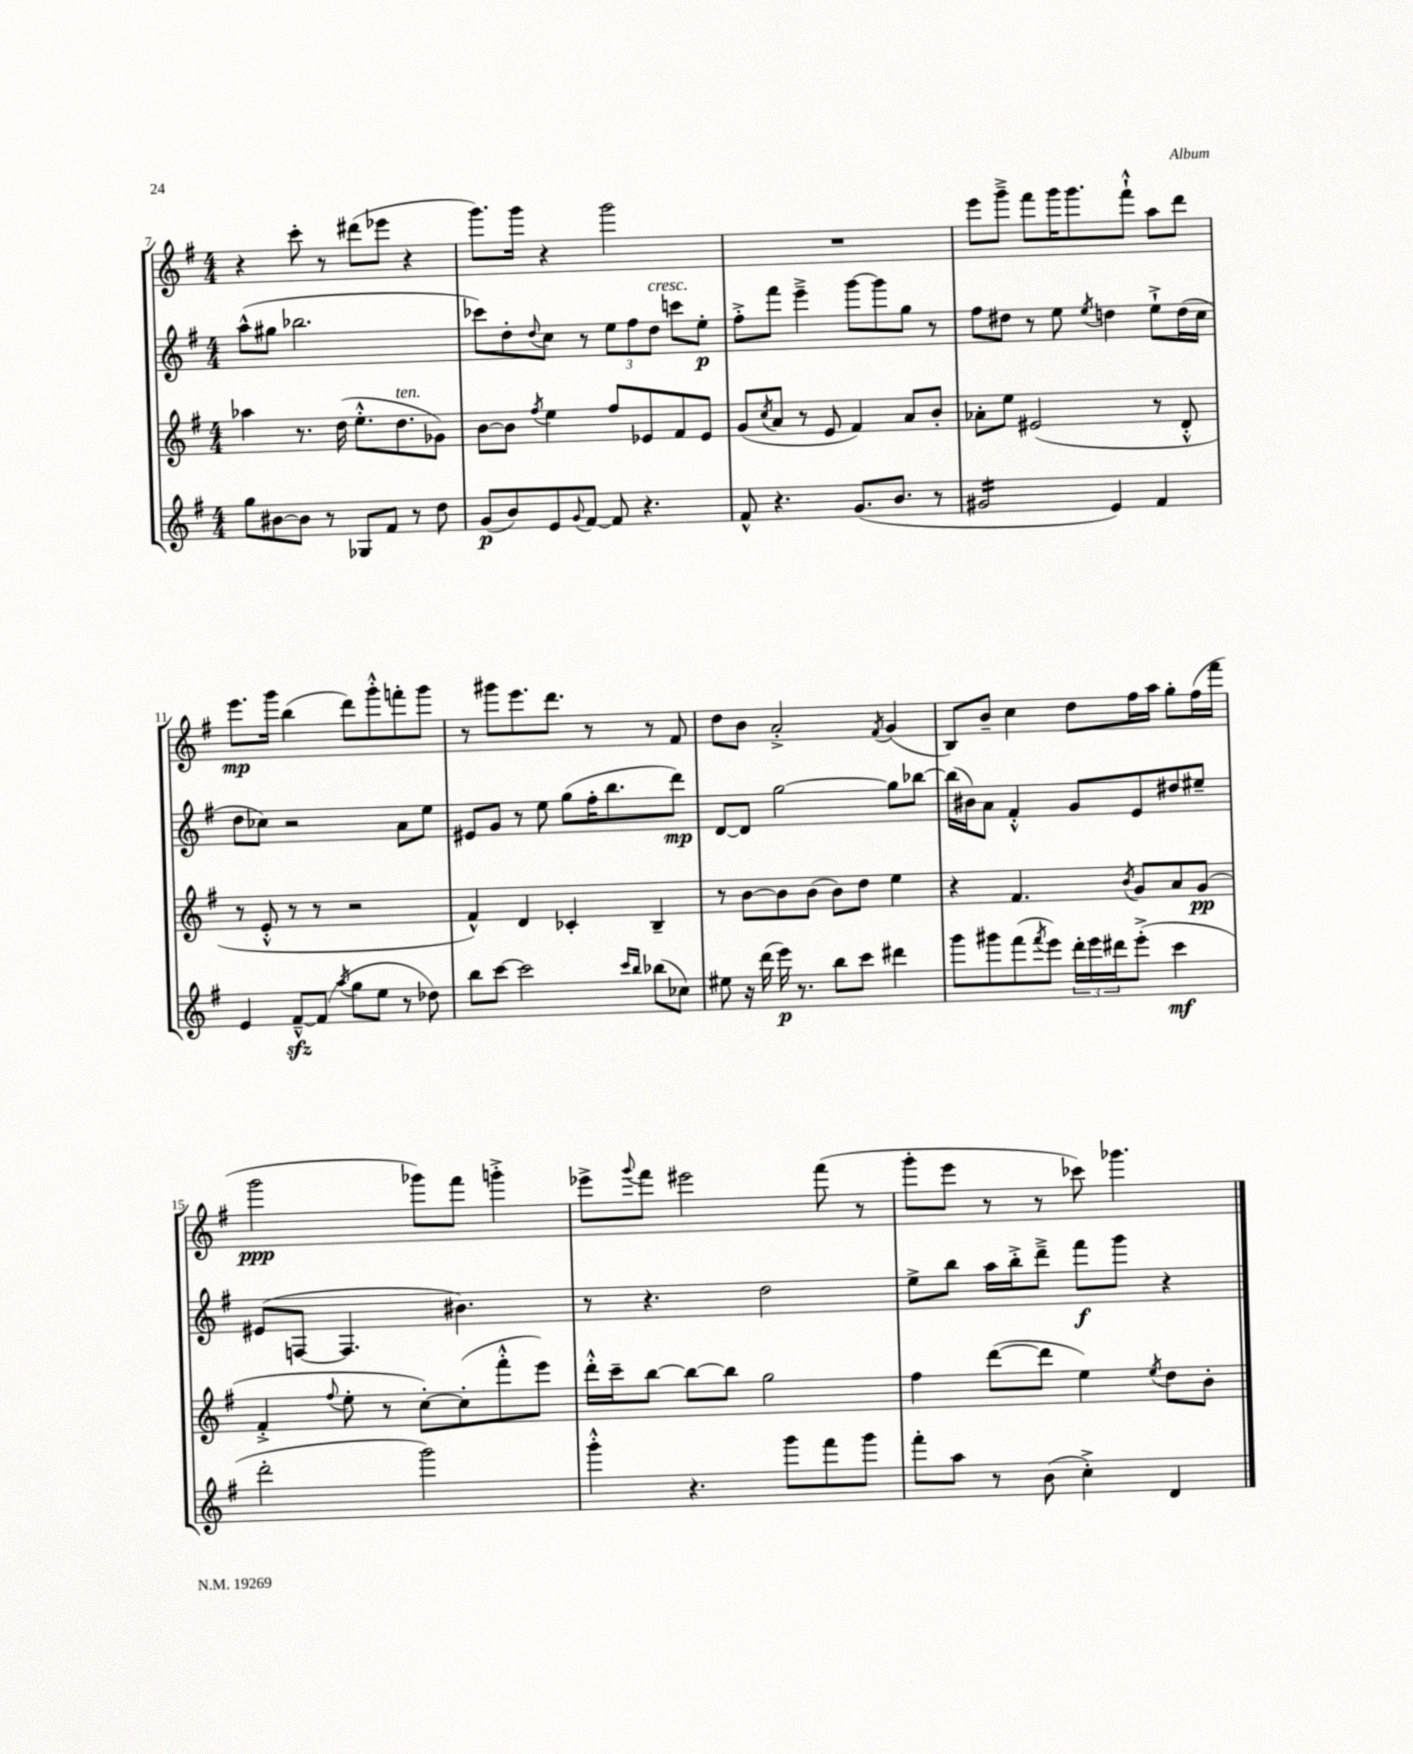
<<
\new StaffGroup <<
\new Staff = "s0" {
    \clef treble \key g \major \numericTimeSignature \time 4/4
    r4 c'''8-. r8 dis'''8( ees'''8 r4 |
    g'''8.) g'''16 r4 g'''2 |
    R1 |
    e'''8 g'''8---> fis'''8 g'''16 g'''8. fis'''8-!-^ a''8 d'''8 |
    e'''8.\mp g'''16 b''4( d'''8) g'''8-.-^ f'''8-. g'''8 |
    r8 gis'''8 e'''8. d'''8. r8 r8 fis'8 |
    d''8 b'8 a'2-.-> \acciaccatura { fis'8 } g'4( |
    b8) b'8-- c''4 d''8 fis''16 a''16 g''8-. fis''16( fis'''16 |
    g'''2\ppp ges'''8) fis'''8 g'''4-.-> |
    ees'''8-> \appoggiatura { g'''8 } fis'''8 eis'''2 fis'''8( r8 |
    g'''8-. e'''8 r8 r8 ces'''8) ges'''4. \bar "|." |
}
\new Staff = "s1" {
    \clef treble \key g \major \numericTimeSignature \time 4/4
    a''8-^( gis''8 bes''2. |
    ces'''8) d''8-. \appoggiatura { d''8 } c''8 r8 \tuplet 3/2 { e''8 fis''8 d''8^\markup { \italic "cresc." } } c'''8 e''8-.\p |
    fis''8-.-> fis'''8 e'''4---> g'''8~ g'''8 g''8 r8 |
    fis''8 dis''8 r8 e''8 \acciaccatura { e''8 } d''4 e''8-!-> d''16( c''16 |
    d''8 ces''8) r2 a'8 e''8 |
    eis'8 g'8 r8 e''8 g''8( fis''16-. b''8. d'''8\mp) |
    d'8~ d'8 g''2~ g''8 bes''8~ |
    bes''16( bis'16) a'8 fis'4-.-^ g'8 e'8 dis''8 eis''8-- |
    eis'8( f8~ f4. bis'4.) |
    r8 r4. d''2 |
    e''8-> b''8 a''16 b''16-.-> d'''8---> fis'''8\f g'''8 r4 \bar "|." |
}
\new Staff = "s2" {
    \clef treble \key g \major \numericTimeSignature \time 4/4
    aes''4 r8. d''16( e''8.-.-^ d''8.^\markup { \italic "ten." } ges'8) |
    b'8~ b'8 \acciaccatura { fis''8 } e''4 fis''8 ees'8 fis'8 ees'8 |
    g'8( \acciaccatura { c''8 } a'8 r8 e'8 fis'4) a'8 b'8-. |
    aes'8-. e''8 eis'2( r8 d'8-.-^ |
    r8 e'8-.-^ r8 r8 r2 |
    fis'4-^) d'4 ces'4-. b4-- |
    r8 b'8~ b'8 b'8( b'8) d''8 e''4 |
    r4 fis'4. \acciaccatura { b'8 } g'8 a'8 g'8\pp( |
    fis'4-.-> \appoggiatura { fis''8 } e''8-. r8 c''8~-.) c''8-.( fis'''8-.-^ e'''8) |
    d'''16-.-^ c'''16-- b''8~ b''8~ b''8 g''2 |
    fis''4 d'''8~( d'''8 e''4) \acciaccatura { e''8 } d''8 b'8-. \bar "|." |
}
\new Staff = "s3" {
    \clef treble \key g \major \numericTimeSignature \time 4/4
    g''8 bis'8~ bis'8 r8 ges8 fis'8 r8 d''8 |
    g'8\p( b'8) e'8 \appoggiatura { g'8 } fis'8~ fis'8 r4. |
    fis'8-^ r4. g'8.( b'8. r8 |
    gis'2:16 e'4) fis'4 |
    e'4 fis'8~---^\sfz fis'8( \acciaccatura { a''8 } g''8 e''8 r8 des''8) |
    b''8 c'''8~ c'''2 \grace { c'''16 b''16 } bes''8( ces''8) |
    eis''8 r16 d'''16( e'''16\p) r8. b''8 c'''8 dis'''4 |
    g'''8 gis'''8 fis'''8( \acciaccatura { fis'''8 } e'''8) \tuplet 3/2 { d'''16-. e'''16 dis'''16 } e'''8-.->( c'''4\mf |
    d'''2-. g'''2) |
    g'''4-.-^ r4. g'''8 fis'''8 g'''8 |
    fis'''8-. a''8 r8 b'8( c''4-.->) d'4 \bar "|." |
}
>>
>>
\layout { \context { \Score currentBarNumber = #7 } }
